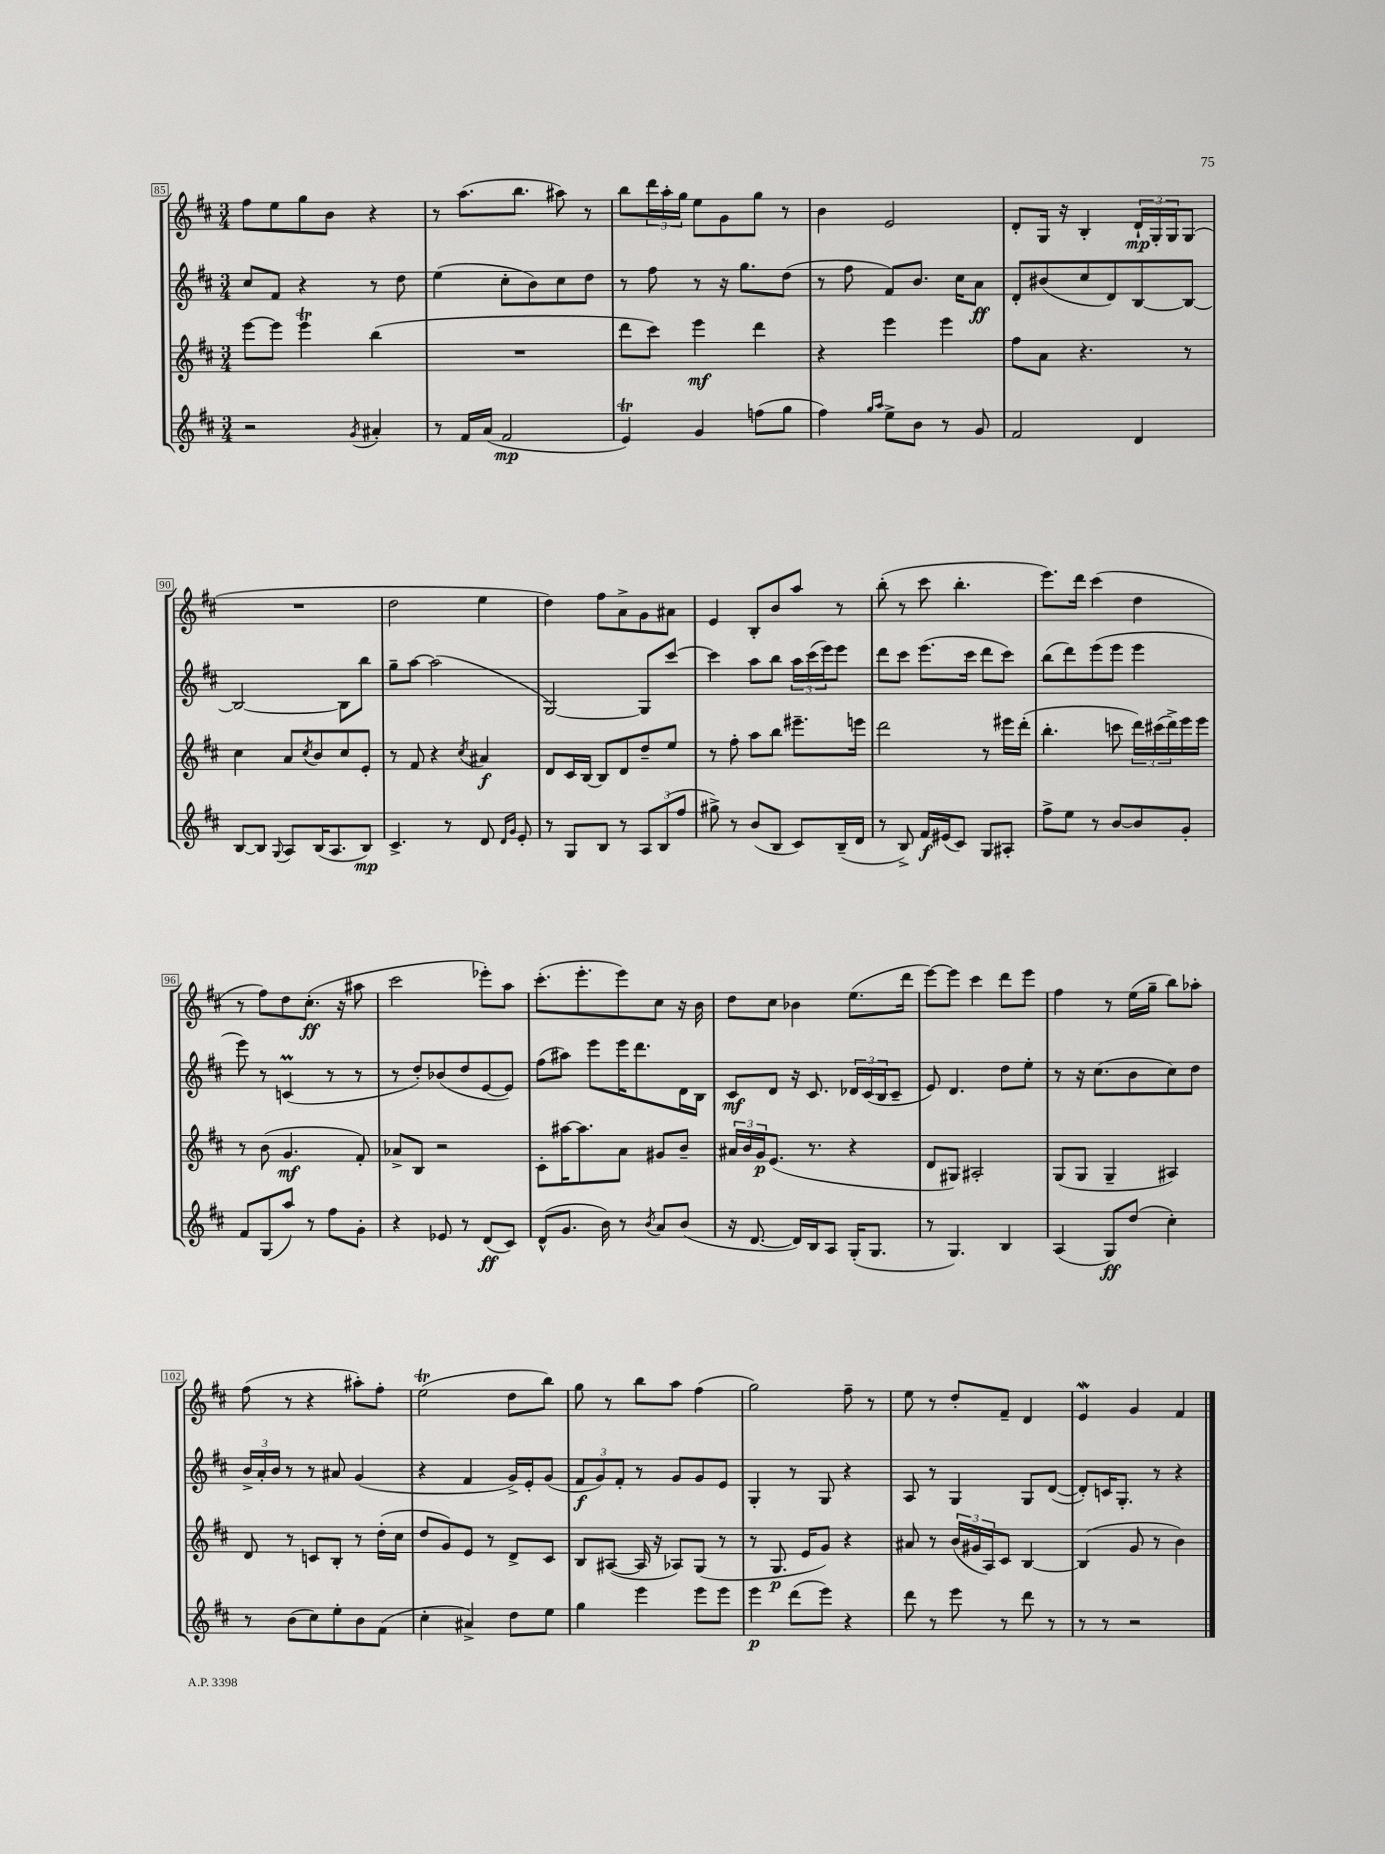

**kern	**kern	**kern	**kern
*staff4	*staff3	*staff2	*staff1
*clefG2	*clefG2	*clefG2	*clefG2
*k[f#c#]	*k[f#c#]	*k[f#c#]	*k[f#c#]
*M3/4	*M3/4	*M3/4	*M3/4
2r	[8eee	8cc#	8ff#
.	8eee]	8f#	8ee
.	4eee	4r	8gg
.	.	.	8b
8qg	.	.	.
4a#'	(4bb	8r	4r
.	.	8dd	.
=	=	=	=
8r	2.r	(4ee	8r
16f#	.	.	(8.aa
(16a	.	.	.
2f#	.	8cc#'	.
.	.	.	8.bb
.	.	8b)	.
.	.	8cc#	8aa#)
.	.	8dd	8r
=	=	=	=
4e)	8ddd	8r	8bb
.	8ccc#)	8ff#	24ddd
.	.	.	24aa'
.	.	.	24gg
4g	4eee	8r	8ee
.	.	16r	8g
.	.	8.gg	.
(8ff	4ddd	.	8gg
8gg	.	(8dd	8r
=	=	=	=
4ff#)	4r	8r	4b
.	.	8ff#	.
16qqgg	.	.	.
16qqaa	.	.	.
8ee^	4eee	8f#)	2e
8b	.	8.b	.
8r	4eee	.	.
.	.	16cc#	.
8g	.	8a	.
=	=	=	=
2f#	8ff#	8d'	8d'
.	8a	(8b#	16G
.	.	.	16r
.	4.r	8cc#	4B'
.	.	8d)	.
4d	.	[8B	24d`
.	.	.	24G'
.	.	.	24G
.	8r	8B_	(8G
=	=	=	=
[8B	4cc#	2B_	2.r
8B]	.	.	.
8qqG	.	.	.
8A	8a	.	.
.	8qcc#	.	.
(16B	8b	.	.
8.A	.	.	.
.	8cc#	8B]	.
8B)	8e'	8bb	.
=	=	=	=
4.c#^	8r	8gg~	2dd
.	8f#	[8aa	.
.	4r	(2aa]	.
8r	.	.	.
.	8qcc#	.	.
8d	4a#	.	4ee
16qqd	.	.	.
16qqg	.	.	.
8e'	.	.	.
=	=	=	=
8r	8d	[2G)	4dd)
8G	16c#	.	.
.	[16B	.	.
8B	8B]	.	8ff#
8r	8d	.	8a^
12A	8dd~	8G]	8g
(12B	.	.	.
.	8ee	[8ccc#	8a#
12ff#	.	.	.
=	=	=	=
8gg#^)	8r	4ccc#]	4e
8r	8ff#'	.	.
(8b	8aa	8aa	8B'
8B	8bb	8bb	8b
8c#)	8.eee#~	24aa	8aa
.	.	(24ccc#	.
.	.	24eee)	.
(16B~	.	8eee	8r
16d	16eee	.	.
=	=	=	=
8r	2ddd	8ddd	(8bb'
8B^)	.	8ccc#	8r
16f#	.	(8.eee	8ccc#
(16e#	.	.	.
8c#)	.	.	4.bb'
.	.	16ccc#	.
8G	8r	8ddd	.
8A#'	16eee#	8ccc#)	.
.	(16ddd'	.	.
=	=	=	=
8ff#^	4.bb'	(8bb	8.eee)
8ee	.	8ddd)	.
.	.	.	16ddd
8r	.	(8eee	(4ccc#
[8b	8ccc	8eee	.
8b]	24ddd)	4eee	4dd
.	(24ccc#	.	.
.	24ddd^)	.	.
8g'	16eee	.	.
.	16eee	.	.
=	=	=	=
8f#	8r	8eee)	8r
(8G	(8b	8r	8ff#)
8aa)	4.g	(4c	8dd
8r	.	.	(8.cc#'
8ff#	.	8r	.
.	.	.	16r
8g'	8f#')	8r	8aa#
=	=	=	=
4r	8a-^	8r	2ccc#
.	8B	8dd')	.
8e-	2r	(8b-	.
8r	.	8dd	.
(8d	.	[8e	8eee-')
8c#)	.	8e])	8aa
=	=	=	=
(8d^^	8c#'	(8ff#	(8.ccc#'
8.g	[16aa#	8aa#)	.
.	8.aa#]	.	8.eee'
.	.	8eee	.
16b)	.	.	.
8r	8a	16eee	8eee)
.	.	8.ddd	.
8qb	.	.	.
8a	8g#	.	8cc#
(8b	8b~	16d	16r
.	.	16B	16b
=	=	=	=
16r	24a#	8c#	8dd
.	24b	.	.
[8.d	.	.	.
.	24g	.	.
.	(8.e	8d	8cc#
16d])	.	16r	4b-
16B	8.r	8.c#	.
8A	.	.	.
(16G'	4r	24d-	(8.ee
.	.	(24c#	.
8.G	.	.	.
.	.	24B	.
.	.	8c#~	.
.	.	.	16ddd
=	=	=	=
8r	8d	8e)	[8eee)
4.G)	8G#)	4.d	8eee]
.	2A#'	.	4ccc#
4B	.	8dd	8ddd
.	.	8ee'	8eee
=	=	=	=
(4A	(8G	8r	4ff#
.	8G	16r	.
.	.	(8.cc#	.
8G)	4G~	.	8r
(8dd	.	8b	(16ee
.	.	.	16gg~
4cc#')	4A#)	8cc#)	8bb)
.	.	8dd	8aa-'
=	=	=	=
8r	8d	24b^	(8ff#
.	.	24a'	.
.	.	24b	.
(8b	8r	8r	8r
8cc#)	8c	8r	4r
8ee'	8B'	8a#	.
8b	8r	(4g	8aa#')
(8f#	(16dd'	.	8ff#'
.	16cc#	.	.
=	=	=	=
4cc#'	8dd	4r	(2ee
.	8g)	.	.
4a#^)	8e	4f#	.
.	8r	.	.
8dd	8d^	16g^)	8dd
.	.	16e'	.
8ee	8c#	(8g	8bb)
=	=	=	=
4gg	8B	12f#	8gg
.	.	12g)	.
.	([8A#	.	8r
.	.	12f#'	.
4eee	16A#]	8r	8bb
.	16r	.	.
.	8A-)	8g	8aa
8eee	(8G	8g	(4ff#
8eee	8r	8e	.
=	=	=	=
4eee	8r	4G'	2gg)
.	8.G	.	.
(8ddd	.	8r	.
.	16e	.	.
8eee)	8g)	8G	.
4r	4r	4r	8ff#~
.	.	.	8r
=	=	=	=
8ddd	8a#	8A	8ee
8r	8r	8r	8r
8eee	(24b	4G	8dd'
.	24g#	.	.
.	24A)	.	.
8r	8c#	.	8f#~
8ddd	[4B	8G	4d
8r	.	([8d	.
=	=	=	=
8r	(4B]	8d'])	4e
8r	.	16c	.
.	.	8.G'	.
2r	8g	.	4g
.	8r	8r	.
.	4b)	4r	4f#
==	==	==	==
*-	*-	*-	*-
